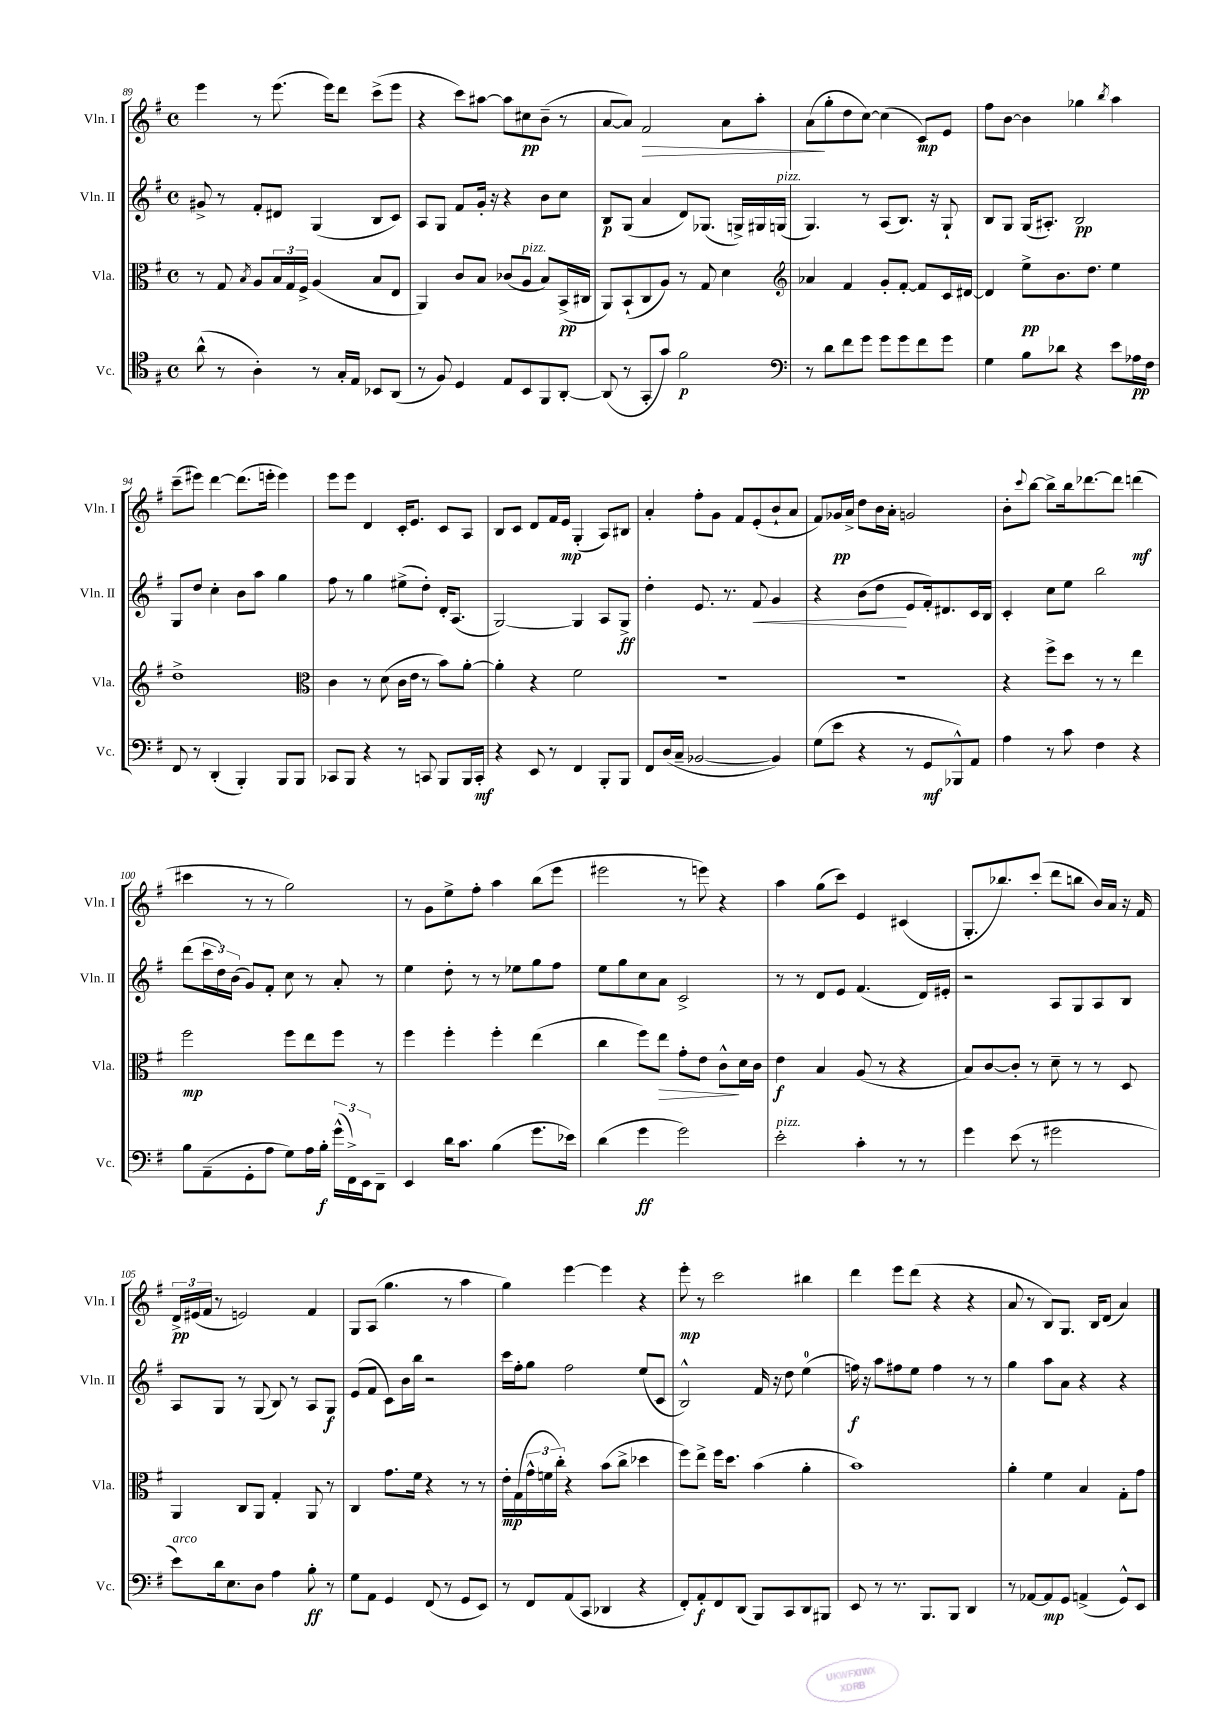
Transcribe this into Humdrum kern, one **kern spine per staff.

**kern	**dynam	**kern	**dynam	**kern	**dynam	**kern	**dynam
*part4	*part4	*part3	*part3	*part2	*part2	*part1	*part1
*staff4	*staff4	*staff3	*staff3	*staff2	*staff2	*staff1	*staff1
*I"Vc.	*	*I"Vla.	*	*I"Vln. II	*	*I"Vln. I	*
*I'Vc.	*	*I'Vla.	*	*I'Vln. II	*	*I'Vln. I	*
*clefC4	*	*clefC3	*	*clefG2	*	*clefG2	*
*k[f#]	*	*k[f#]	*	*k[f#]	*	*k[f#]	*
*M4/4	*	*M4/4	*	*M4/4	*	*M4/4	*
*met(c)	*	*met(c)	*	*met(c)	*	*met(c)	*
=89	=89	=89	=89	=89	=89	=89	=89
(8a^^\	.	8r	.	8g#X^/	.	4eee\	.
8r	.	8G/	.	8r	.	.	.
.	.	8qB/	.	.	.	.	.
4A'\)	.	8A/L	.	8f#'/L	.	8r	.
.	.	24B/L	.	8d#X/J	.	(8.eee\	.
.	.	24G/	.	.	.	.	.
.	.	24F#^/JJ	.	.	.	.	.
8r	.	(4A/	.	(4G/	.	.	.
.	.	.	.	.	.	16eee\KL)	.
16G'/LL	.	.	.	.	.	8ddd\J	.
16E/JJ	.	.	.	.	.	.	.
8BB-X/L	.	8B/L	.	8B/L	.	(8ccc^\L	.
(8AA/J	.	8E/J	.	8c/J)	.	8eee\J	.
=90	=90	=90	=90	=90	=90	=90	=90
8r	.	4AA/)	.	8A/L	.	4r	.
8F#/)	.	.	.	8G/J	.	.	.
4D/	.	8c/L	.	8f#/L	.	8ccc\L)	.
.	.	8B/J	.	16g'/Jk	.	[8aa#X\J	.
.	.	.	.	16r	.	.	.
8E/L	.	(8c-X/L	.	4r	.	8aa#\L]	.
!	!	!LO:TX:a:i:t=pizz.	!	!	!	!	!
8BB/	.	8A/J	.	.	.	8cc#X\	pp
8FF#/	.	8B/L)	.	8b\L	.	(8b~\J	.
[8AA'/J	.	(16BB^/L	pp	8cc\J	.	8r	.
.	.	16C#X/JJ	.	.	.	.	.
=91	=91	=91	=91	=91	=91	=91	=91
(8AA/]	.	8AA/L)	.	8B/L	p	[8a/L	.
8r	.	(8BB`/	.	(8G/J	.	8a/J])	.
!	!	!	!	!	!	!	!LO:HP:b
8GG'/L	.	8C/	.	4a/	.	2f#/	>
8g/J)	.	8A/J)	.	.	.	.	.
2f#\	p	8r	.	8d/L)	.	.	.
.	.	8G/	.	(8.G-X/J	.	.	.
.	.	4d\	.	.	.	8a\L	.
.	.	.	.	16Gn^/LL)	.	.	.
.	.	.	.	16G#X/	.	8aa'\J	.
!	!	!	!	!LO:TX:a:i:t=pizz.	!	!	!
.	.	.	.	(16Gn/JJ	.	.	.
=92	=92	=92	=92	=92	=92	=92	=92
*clefF4	*	*clefG2	*	*	*	*	*
8r	.	4a-X/	.	4.G/)	.	(8a\L	.
8d\L	.	.	.	.	.	8gg'\	]
8f#\	.	4f#/	.	.	.	8dd\	.
8g\J	.	.	.	8r	.	[8cc\J)	.
8g\L	.	8g'/L	.	(8A/L	.	(4cc\]	.
8g\	.	[8f#'/J	.	8.B/J)	.	.	.
8f#\	.	8f#/L]	.	.	.	8c/L)	mp
.	.	.	.	16r	.	.	.
8g\J	.	16c/L	.	8G`/	.	8e/J	.
.	.	[16d#X/JJ	.	.	.	.	.
=93	=93	=93	=93	=93	=93	=93	=93
4G\	.	4d#/]	.	8B/L	.	8ff#\L	.
.	.	.	.	8G/J	.	[8b\J	.
8B\L	.	8ee^\L	pp	(16G/KL	.	4b\]	.
.	.	.	.	8.A#X'/J)	.	.	.
8d-X\J	.	8.b\	.	.	.	.	.
4r	.	.	.	2B/	pp	4gg-X\	.
.	.	8.dd\J	.	.	.	.	.
.	.	.	.	.	.	8qbb/	.
8e\L	.	4ee\	.	.	.	4aa\	.
16A-X\L	pp	.	.	.	.	.	.
16F#\JJ	.	.	.	.	.	.	.
!!LO:LB:g=z
=94	=94	=94	=94	=94	=94	=94	=94
8FF#/	.	1dd^	.	8G/L	.	(8ccc~\L	.
8r	.	.	.	8dd/J	.	8eee#X\J)	.
(4DD'/	.	.	.	4cc'\	.	[4ddd\	.
4BBB'/)	.	.	.	8b\L	.	(8.ddd\L]	.
.	.	.	.	8aa\J	.	.	.
.	.	.	.	.	.	16eeen'\Jk	.
8BBB/L	.	.	.	4gg\	.	4eee\)	.
8BBB/J	.	.	.	.	.	.	.
=95	=95	=95	=95	=95	=95	=95	=95
*	*	*clefC3	*	*	*	*	*
8CC-X/L	.	4c\	.	8ff#\	.	8eee\L	.
8BBB/J	.	.	.	8r	.	8eee\J	.
4r	.	8r	.	4gg\	.	4d/	.
.	.	(8d\	.	.	.	.	.
8r	.	16c\LL	.	(8ee#X^\L	.	16c'/KL	.
.	.	16e\JJ	.	.	.	8.e/J	.
8CCn/	.	8r	.	8dd'\J)	.	.	.
8BBB/L	.	8b\L)	.	16d'/KL	.	8c/L	.
.	.	.	.	(8.A/J	.	.	.
16BBB/L	.	[8a'\J	.	.	.	8A/J	.
16CC'/JJ	mf	.	.	.	.	.	.
=96	=96	=96	=96	=96	=96	=96	=96
4r	.	4a'\]	.	[2G/)	.	8B/L	.
.	.	.	.	.	.	8c/J	.
8EE/	.	4r	.	.	.	8d/L	.
8r	.	.	.	.	.	16f#/L	.
.	.	.	.	.	.	16e/JJ	mp
4FF#/	.	2f#\	.	4G/]	.	(4G'/	.
8BBB'/L	.	.	.	8A/L	.	8A/L)	.
8BBB/J	.	.	.	8G^/J	ff	8B#X/J	.
=97	=97	=97	=97	=97	=97	=97	=97
8FF#/L	.	1r	.	4dd'\	.	4a'/	.
(16D/L	.	.	.	.	.	.	.
16C~/JJ	.	.	.	.	.	.	.
[2BB-X/	.	.	.	8.e/	.	8ff#'\L	.
.	.	.	.	.	.	8g\J	.
.	.	.	.	8.r	.	.	.
.	.	.	.	.	.	8f#/L	.
!	!	!	!	!	!LO:HP:b	!	!
.	.	.	.	8f#/	<	(8e'/	.
4BB-/])	.	.	.	4g/	.	8b`/	.
.	.	.	.	.	.	8a/J	.
=98	=98	=98	=98	=98	=98	=98	=98
(8G\L	.	1r	.	4r	.	8f#/L)	.
8e\J	.	.	.	.	.	16g-X/L	pp
.	.	.	.	.	.	16a^/JJ	.
4r	.	.	.	(8b\L	.	8dd\L	.
.	.	.	.	8dd\J	.	16b\L	.
.	.	.	.	.	.	16a'\JJ	.
8r	.	.	.	8e/L	[	2gn/	.
8GG/L	mf	.	.	16f#'/k)	.	.	.
.	.	.	.	8.d#X/	.	.	.
8BBB-X^^/)	.	.	.	.	.	.	.
8AA/J	.	.	.	16c/L	.	.	.
.	.	.	.	16B/JJ	.	.	.
=99	=99	=99	=99	=99	=99	=99	=99
4A\	.	4r	.	4c'/	.	8b'\L	.
.	.	.	.	.	.	8qqccc/	.
.	.	.	.	.	.	[8bb\J	.
8r	.	8ff#^\L	.	8cc\L	.	8bb^\L]	.
8c\	.	8dd\J	.	8ee\J	.	16bb\k	.
.	.	.	.	.	.	[8.ddd-X\	.
4F#\	.	8r	.	2bb\	.	.	.
.	.	8r	.	.	.	8ddd-\J]	.
4r	.	4ee\	.	.	.	(4dddn\	mf
!!LO:LB:g=z
=100	=100	=100	=100	=100	=100	=100	=100
8B\L	.	2ff#\	mp	(8ddd\L	.	4ccc#X\	.
(8AA~\	.	.	.	24ccc\L	.	.	.
.	.	.	.	24dd\)	.	.	.
.	.	.	.	(24b\JJ	.	.	.
8GG'\	.	.	.	8g/L)	.	8r	.
8A\J	.	.	.	8f#'/J	.	8r	.
8G\L)	.	8ff#\L	.	8cc\	.	2gg\)	.
16A\L	.	8ee\	.	8r	.	.	.
16B'\JJ	f	.	.	.	.	.	.
(24g^^\LL	.	8ff#\J	.	8a'/	.	.	.
24FF#^\)	.	.	.	.	.	.	.
24EE\J	.	.	.	.	.	.	.
8DD~\J	.	8r	.	8r	.	.	.
=101	=101	=101	=101	=101	=101	=101	=101
4EE/	.	4ff#\	.	4ee\	.	8r	.
.	.	.	.	.	.	8g\L	.
16d\KL	.	4ff#'\	.	8dd'\	.	8ee^\	.
8.c\J	.	.	.	.	.	.	.
.	.	.	.	8r	.	8ff#'\J	.
(4B\	.	4ff#'\	.	8r	.	4aa\	.
.	.	.	.	8ee-X\L	.	.	.
8.g\L	.	(4ee\	.	8gg\	.	(8bb\L	.
.	.	.	.	8ff#\J	.	8eee\J	.
16e-X\Jk)	.	.	.	.	.	.	.
=102	=102	=102	=102	=102	=102	=102	=102
(4d\	.	4cc\	.	8ee\L	.	2eee#X\	.
.	.	.	.	8gg\	.	.	.
4g\	ff	8ff#\L)	.	8cc\	.	.	.
!	!	!	!LO:HP:b	!	!	!	!
.	.	8ee\J	>	8a\J	.	.	.
2g\)	.	8g'\L	.	2c^/	.	8r	.
.	.	8e\J	.	.	.	8eeen\)	.
.	.	8c^^\L	.	.	.	4r	.
.	.	16d\L	]	.	.	.	.
.	.	16c\JJ	.	.	.	.	.
=103	=103	=103	=103	=103	=103	=103	=103
!LO:TX:a:i:t=pizz.	!	!	!	!	!	!	!
2e'\	.	4e\	f	8r	.	4aa\	.
.	.	.	.	8r	.	.	.
.	.	4B/	.	8d/L	.	(8gg\L	.
.	.	.	.	8e/J	.	8ccc\J)	.
4c'\	.	(8A/	.	(4.f#/	.	4e/	.
.	.	8r	.	.	.	.	.
8r	.	4r	.	.	.	(4c#X/	.
8r	.	.	.	16d/LL)	.	.	.
.	.	.	.	16e#X'/JJ	.	.	.
=104	=104	=104	=104	=104	=104	=104	=104
4g\	.	8B/L)	.	2r	.	8.G'/L	.
.	.	[8c/	.	.	.	.	.
.	.	.	.	.	.	8.bb-X/)	.
(8e\	.	8c'/J]	.	.	.	.	.
8r	.	8r	.	.	.	(8ccc'/J	.
2g#X\	.	8d~\	.	8A/L	.	8ddd\L	.
.	.	8r	.	8G/	.	8bbn\J	.
.	.	8r	.	8A/	.	16b/LL)	.
.	.	.	.	.	.	16a/JJ	.
.	.	8D/	.	8B/J	.	16r	.
.	.	.	.	.	.	16f#/	.
!!LO:LB:g=z
=105	=105	=105	=105	=105	=105	=105	=105
!LO:TX:a:i:t=arco	!	!	!	!	!	!	!
8e\L)	.	4AA/	.	8A/L	.	24d^/LL	pp
.	.	.	.	.	.	(24e#X/	.
.	.	.	.	.	.	24f#/JJ	.
16d\k	.	.	.	8G/J	.	8r	.
8.E\	.	.	.	.	.	.	.
.	.	8C/L	.	8r	.	2en/)	.
8D\J	.	8AA/J	.	(8G/	.	.	.
4A\	.	4G'/	.	8B/)	.	.	.
.	.	.	.	8r	.	.	.
8B'\	ff	8AA/	.	8A/L	.	4f#/	.
8r	.	8r	.	8G/J	f	.	.
=106	=106	=106	=106	=106	=106	=106	=106
8G\L	.	4C/	.	(8e/L	.	8G/L	.
8AA\J	.	.	.	8f#/J	.	(8A/J	.
4GG/	.	8.g\L	.	8c\L)	.	4.gg\	.
.	.	.	.	16b\L	.	.	.
.	.	16f#\Jk	.	16bb\JJ	.	.	.
(8FF#/	.	4r	.	2r	.	.	.
8r	.	.	.	.	.	8r	.
8GG/L	.	8r	.	.	.	4aa\	.
8EE/J)	.	8r	.	.	.	.	.
=107	=107	=107	=107	=107	=107	=107	=107
8r	.	16e'\LL	mp	16ccc\LL	.	4gg\)	.
.	.	(16G\	.	16ff#'\J	.	.	.
8FF#/L	.	24g^^\	.	8gg\J	.	.	.
.	.	24fn\	.	.	.	.	.
.	.	24cc'\JJ)	.	.	.	.	.
(8AA/	.	4r	.	2ff#\	.	[4eee\	.
8CC/J	.	.	.	.	.	.	.
4DD-X/	.	(8b\L	.	.	.	4eee\]	.
.	.	8cc^\J	.	.	.	.	.
4r	.	4dd-X\	.	(8ee/L	.	4r	.
.	.	.	.	8c/J	.	.	.
=108	=108	=108	=108	=108	=108	=108	=108
8FF#'/L)	.	8ff#\L)	.	2B^^/)	.	8eee'\	mp
8AA'/	f	8ee^\J	.	.	.	8r	.
8FF#/	.	16ff#\KL	.	.	.	2ccc\	.
.	.	8.dd\J	.	.	.	.	.
(8DD/J	.	.	.	.	.	.	.
8BBB/L)	.	(4b\	.	16f#/	.	.	.
.	.	.	.	16r	.	.	.
8CC/	.	.	.	8dd\	.	.	.
8DD/	.	4a'\	.	(4ee\	.	4bb#X\	.
8BBB#X/J	.	.	.	.	.	.	.
=109	=109	=109	=109	=109	=109	=109	=109
8EE/	.	1b)	.	16ffn\)	f	4ddd\	.
.	.	.	.	16r	.	.	.
8r	.	.	.	8aa\L	.	.	.
8.r	.	.	.	8ff#X\	.	8eee\L	.
.	.	.	.	8ee\J	.	(8ddd\J	.
8.BBB/L	.	.	.	.	.	.	.
.	.	.	.	4ff#\	.	4r	.
8BBB/J	.	.	.	.	.	.	.
4DD/	.	.	.	8r	.	4r	.
.	.	.	.	8r	.	.	.
=110	=110	=110	=110	=110	=110	=110	=110
8r	.	4a'\	.	4gg\	.	8a/	.
[8AA-X/L	.	.	.	.	.	8r	.
8AA-/]	mp	4f#\	.	8aa\L	.	8B/L)	.
8GG/J	.	.	.	8a\J	.	8.G/J	.
(4AAn^/	.	4B/	.	4r	.	.	.
.	.	.	.	.	.	16B/KL	.
.	.	.	.	.	.	(8d/J	.
8GG^^/L)	.	8G'\L	.	4r	.	4a/)	.
8EE/J	.	8g\J	.	.	.	.	.
==	==	==	==	==	==	==	==
*-	*-	*-	*-	*-	*-	*-	*-
